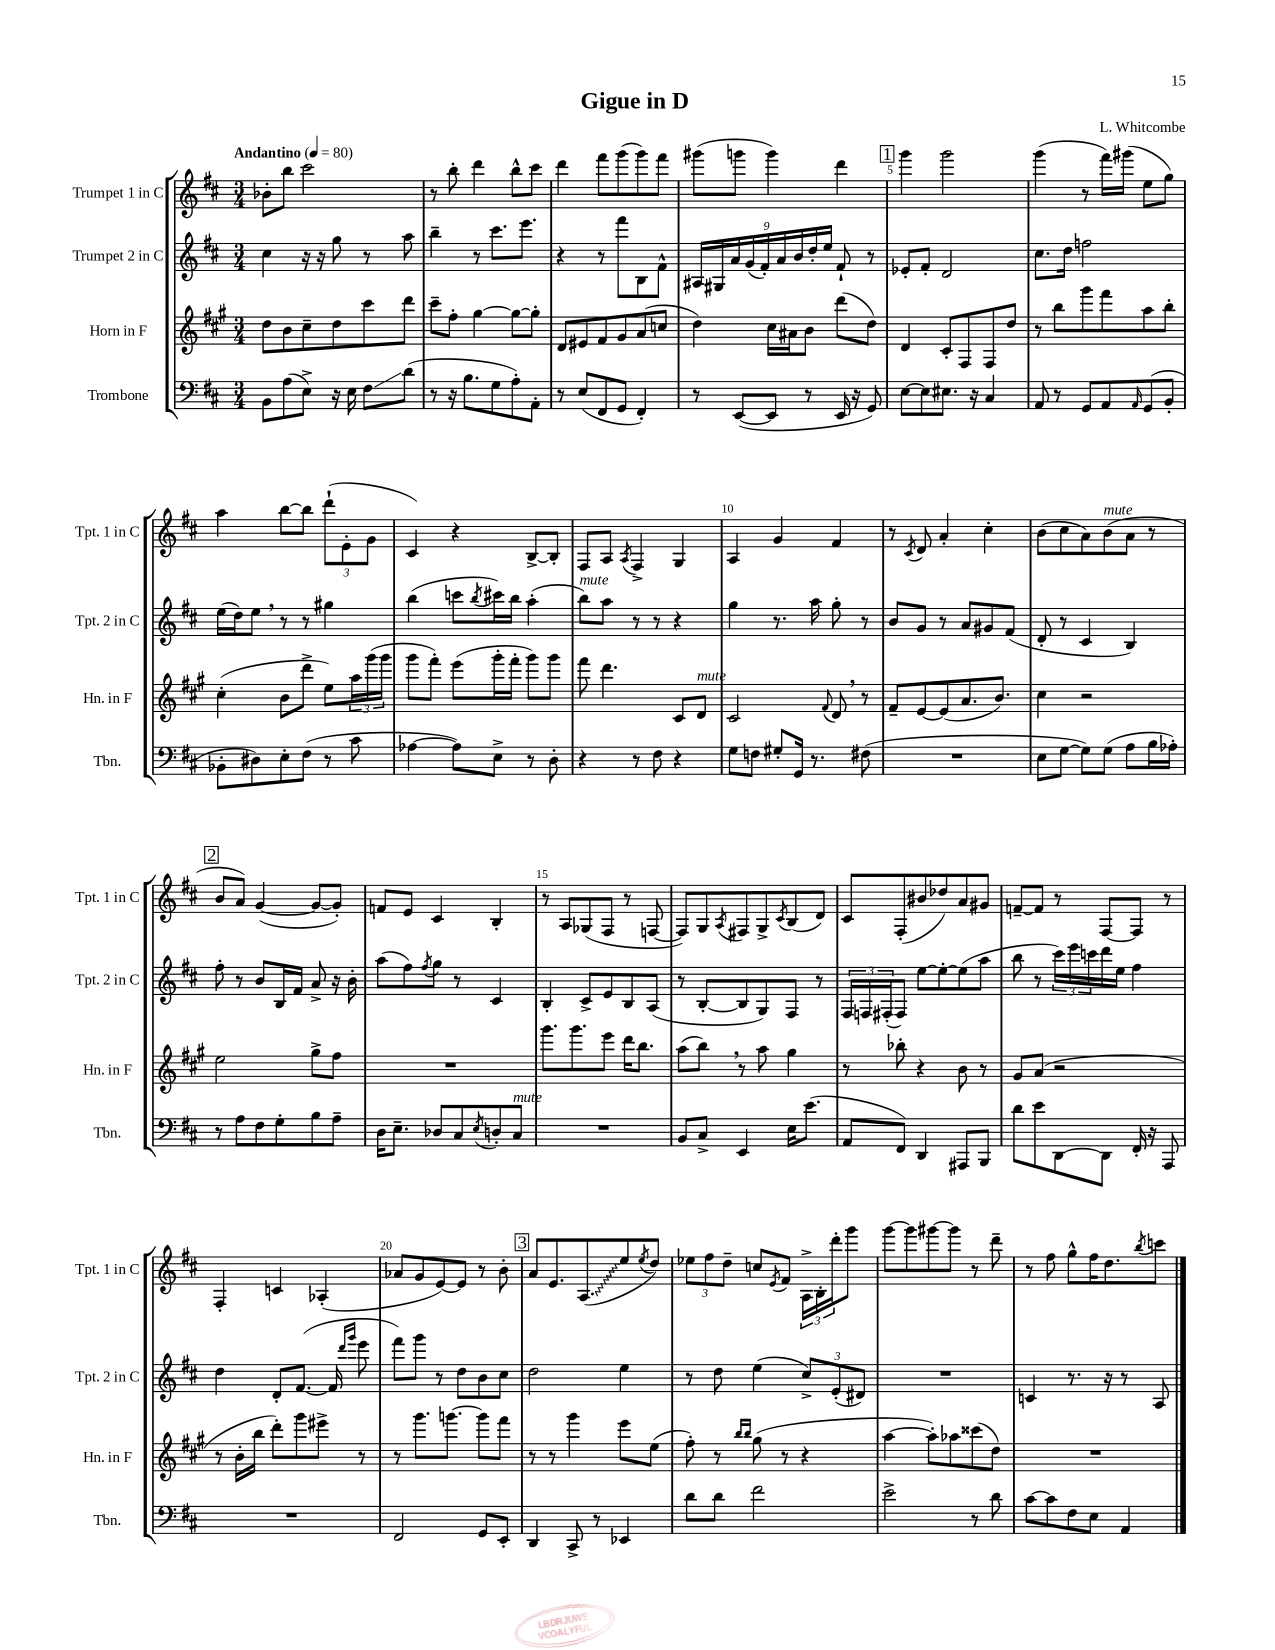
\header { title = "Gigue in D" composer = "L. Whitcombe" }
<<
\new StaffGroup <<
\new Staff = "s0" \with { instrumentName = "Trumpet 1 in C" shortInstrumentName = "Tpt. 1 in C" } {
    \clef treble \key d \major \numericTimeSignature \time 3/4 \tempo "Andantino" 4 = 80
    bes'8-. b''8 cis'''2 |
    r8 b''8-. d'''4 b''8-^ cis'''8 |
    d'''4 fis'''8 g'''8( g'''8) fis'''8 |
    gis'''8( g'''8 g'''4) d'''4 |
    \mark \markup { \box "1" } g'''4 g'''2 |
    g'''4( r8 fis'''16) gis'''16( e''8 g''8) |
    a''4 b''8~ b''8 \tuplet 3/2 { d'''8-!( e'8-. g'8 } |
    cis'4) r4 b8~-> b8-. |
    fis8 a8 \acciaccatura { a8 } fis4-> g4 |
    a4 g'4 fis'4 |
    r8 \acciaccatura { cis'8 } d'8 a'4-. cis''4-. |
    b'8( cis''8 a'8) b'8^\markup { \italic "mute" }( a'8 r8 |
    \mark \markup { \box "2" } b'8 a'8) g'4~( g'8~ g'8-.) |
    f'8 e'8 cis'4 b4-. |
    r8 a8 ges8( fis8 r8 f8~ |
    f8) g8 \acciaccatura { a8 } fis8 g8-> \acciaccatura { cis'8 } b8( d'8) |
    cis'8 fis8-.( bis'8 des''8) a'8 gis'8 |
    f'8~-- f'8 r8 fis8~ fis8 r8 |
    fis4-. c'4 aes4-.( |
    aes'8 g'8 e'8~) e'8 r8 b'8-. |
    \mark \markup { \box "3" } a'8 e'8. \once \override Glissando.style = #'zigzag a8.\glissando( e''8 \acciaccatura { e''8 } d''8) |
    \tuplet 3/2 { ees''8 fis''8 d''8-- } c''8 \acciaccatura { e'8 } fis'8 \tuplet 3/2 { a16-> b16-. d'''16-. } g'''8 |
    g'''8~ g'''8 gis'''8~ gis'''8 r8 d'''8-- |
    r8 fis''8 g''8-^ fis''16 d''8. \acciaccatura { b''8 } c'''8 \bar "|." |
}
\new Staff = "s1" \with { instrumentName = "Trumpet 2 in C" shortInstrumentName = "Tpt. 2 in C" } {
    \clef treble \key d \major \numericTimeSignature \time 3/4
    cis''4 r16 r16 g''8 r8 a''8 |
    b''4-- r8 cis'''8. e'''8. |
    r4 r8 fis'''8 b8 fis'8-^ |
    \tuplet 9/8 { ais16 gis16 a'16 g'16( fis'16-.) a'16 b'16 d''16-. e''16 } fis'8-! r8 |
    \mark \markup { \box "1" } ees'8-. fis'8-. d'2 |
    cis''8. d''16 f''2 |
    e''16( d''16) e''8 \breathe r8 r8 gis''4 |
    b''4( c'''8 \acciaccatura { b''8 } cis'''16) b''16 a''4-.( |
    b''8^\markup { \italic "mute" }) a''8 r8 r8 r4 |
    g''4 r8. a''16 g''8-. r8 |
    b'8 g'8 r8 a'8 gis'8 fis'8( |
    d'8-. r8 cis'4 b4) |
    \mark \markup { \box "2" } fis''8-. r8 b'8 b16 fis'16 a'8-> r16 b'16-. |
    a''8( fis''8) \acciaccatura { fis''8 } g''8 r8 cis'4 |
    b4-. cis'8-> e'8 b8 a8( |
    r8 b8~-. b8 g8) fis8 r8 |
    \tuplet 3/2 { fis16 f16 fis16-.( } fis8) e''8~ e''8~-. e''8( a''8 |
    b''8 r8 \tuplet 3/2 { cis'''16) e'''16 c'''16 } d'''16 e''16 fis''4 |
    d''4 d'8-. fis'8.~( fis'16 \grace { d'''16 g'''16 } e'''8 |
    fis'''8) g'''8 r8 d''8 b'8 cis''8 |
    \mark \markup { \box "3" } d''2 e''4 |
    r8 d''8 e''4( \tuplet 3/2 { cis''8->) e'8-.( dis'8) } |
    R2. |
    c'4 r8. r16 r8 a8 \bar "|." |
}
\new Staff = "s2" \with { instrumentName = "Horn in F" shortInstrumentName = "Hn. in F" } {
    \clef treble \key a \major \numericTimeSignature \time 3/4
    d''8 b'8 cis''8-- d''8 cis'''8 d'''8 |
    cis'''8-- fis''8-. gis''4~ gis''8~ gis''8-. |
    d'8 eis'8 fis'8 gis'8 a'8( c''8 |
    d''4) cis''16 ais'16 b'8 d'''8( d''8) |
    \mark \markup { \box "1" } d'4 cis'8-. fis8 fis8 d''8 |
    r8 b''8 gis'''8 fis'''8 a''8 b''8-. |
    cis''4-.( b'8 d'''8-> e''8) \tuplet 3/2 { a''16 gis'''16( gis'''16 } |
    gis'''8 fis'''8-.) e'''8( gis'''16-. fis'''16-. gis'''8) gis'''8 |
    fis'''8 d'''4. cis'8 d'8^\markup { \italic "mute" } |
    cis'2 \appoggiatura { fis'8 } d'8 \breathe r8 |
    fis'8-- e'8~ e'8( a'8. b'8.) |
    cis''4 r2 |
    \mark \markup { \box "2" } e''2 gis''8-> fis''8 |
    R2. |
    gis'''8. gis'''8. e'''8 d'''16 b''8. |
    a''8( b''8) \breathe r8 a''8 gis''4 |
    r8 bes''8-. r4 b'8 r8 |
    gis'8 a'8( r2 |
    r8 b'16-. b''16 d'''8-.) gis'''8 eis'''8-> r8 |
    r8 gis'''8. g'''8.~ g'''8 fis'''8 |
    \mark \markup { \box "3" } r8 r8 gis'''4 e'''8 e''8( |
    fis''8-.) r8 \grace { b''16 b''16 } gis''8( r8 r4 |
    a''4~ a''8-.) aes''8 cisis'''8( d''8) |
    R2. \bar "|." |
}
\new Staff = "s3" \with { instrumentName = "Trombone" shortInstrumentName = "Tbn." } {
    \clef bass \key d \major \numericTimeSignature \time 3/4
    b,8 a8( e8->) r16 e16 fis8\glissando d'8( |
    r8 r16 b8. g8 a8-.) a,8-. |
    r8 e8( fis,8 g,8 fis,4-.) |
    r8 e,8~( e,8 r8 e,16 r16 g,8) |
    \mark \markup { \box "1" } e8~ e8 eis8. r16 cis4 |
    a,8 r8 g,8 a,8 \grace { a,16 } g,8( b,8-. |
    bes,8-. dis8) e8-. fis8( r8 cis'8 |
    aes4~ aes8) e8-> r8 d8-. |
    r4 r8 fis8 r4 |
    g8 f8 gis8-. g,16 r8. fis8( |
    R2. |
    e8 g8~ g8) g8( a8 b16 aes16-.) |
    \mark \markup { \box "2" } r8 a8 fis8 g8-. b8 a8-- |
    d16 e8.-- des8 cis8 \acciaccatura { e8 } d8-. cis8^\markup { \italic "mute" } |
    R2. |
    b,8 cis8-> e,4 e16 e'8.( |
    a,8 fis,8) d,4 ais,,8 b,,8 |
    d'8 e'8 d,8~ d,8 fis,16-. r16 a,,8 |
    R2. |
    fis,2 g,8 e,8-. |
    \mark \markup { \box "3" } d,4 cis,8-> r8 ees,4 |
    d'8 d'8 fis'2 |
    e'2-> r8 d'8 |
    cis'8~ cis'8 fis8 e8 a,4 \bar "|." |
}
>>
>>
\layout { \context { \Score \override BarNumber.break-visibility = ##(#f #t #t) barNumberVisibility = #(every-nth-bar-number-visible 5) } }
